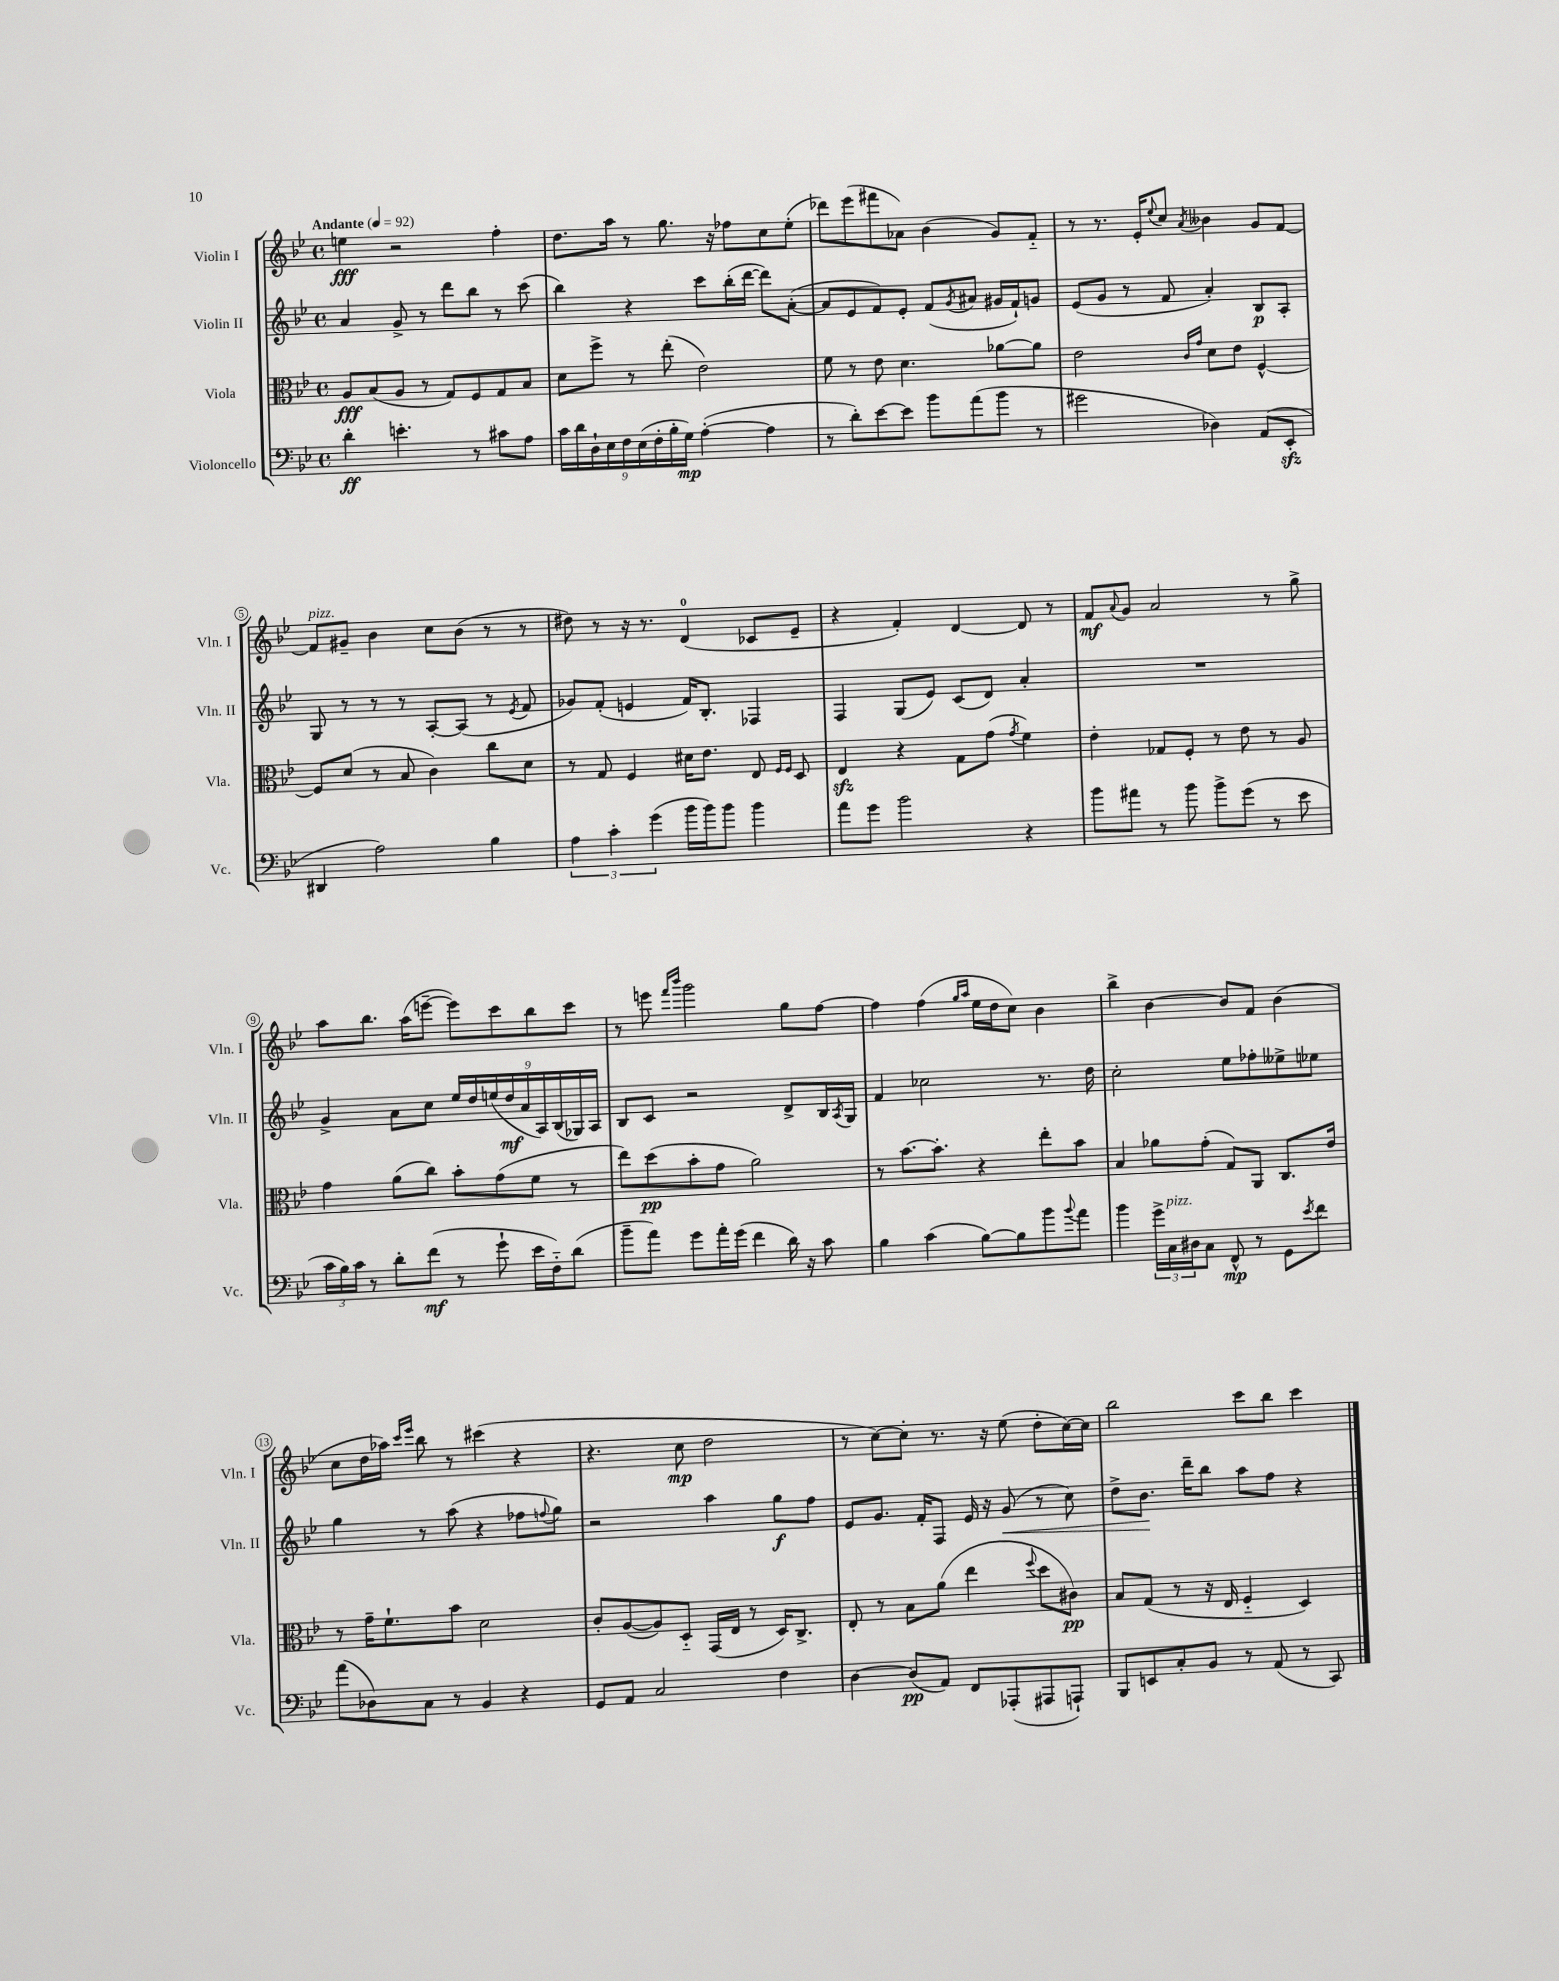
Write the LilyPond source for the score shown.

<<
\new StaffGroup <<
\new Staff = "s0" \with { instrumentName = "Violin I" shortInstrumentName = "Vln. I" } {
    \clef treble \key bes \major \defaultTimeSignature \time 4/4 \tempo "Andante" 4 = 92
    e''4\fff r2 f''4-. |
    d''8. a''16 r8 g''8. r16 fes''8 c''8 ees''8-.( |
    des'''8) ees'''8( fis'''8 aes'8) bes'4( g'8) f'8-_ |
    r8 r8. ees'16-. \appoggiatura { ees''8 } c''8 \acciaccatura { a'8 } beses'4 g'8 f'8~ |
    f'8^\markup { \italic "pizz." } gis'8-- bes'4 c''8 bes'8( r8 r8 |
    dis''8) r8 r16 r8. d'4-0( ces'8 ees'8-- |
    r4 f'4-.) d'4~ d'8 r8 |
    f'8\mf \appoggiatura { a'8 } g'8 a'2 r8 g''8-> |
    a''8 bes''8. a''16( e'''8~-- e'''8) c'''8 bes''8 c'''8 |
    r8 e'''8 \grace { f'''16 bes'''16 } g'''2 g''8 f''8~ |
    f''4 f''4( \grace { g''16 a''16 } ees''16 d''16 c''8) bes'4 |
    bes''4-> bes'4~ bes'8 f'8 bes'4( |
    c''8 d''16 aes''16) \grace { c'''16 ees'''16 } bes''8 r8 cis'''4( r4 |
    r4. c''8\mp d''2 |
    r8 c''8~) c''8-. r8. r16 ees''8( d''8-. c''16~) c''16 |
    bes''2 c'''8 bes''8 c'''4 \bar "|." |
}
\new Staff = "s1" \with { instrumentName = "Violin II" shortInstrumentName = "Vln. II" } {
    \clef treble \key bes \major \defaultTimeSignature \time 4/4
    a'4 g'8-> r8 d'''8 bes''8 r8 c'''8( |
    bes''4) r4 c'''8 bes''16-.( d'''16~ d'''8) a'8~-.( |
    a'8 ees'8 f'8) ees'8-. f'8( \acciaccatura { g'8 } ais'8 gis'16 f'16-!) g'8 |
    ees'8( g'8 r8 f'8 a'4-.) bes8\p a8-. |
    g8 r8 r8 r8 a8~-. a8( r8 \acciaccatura { ees'8 } f'8 |
    ges'8) f'8-.( e'4 f'16) bes8.-. fes4 |
    f4 g8( ees'8) c'8( d'8) a'4-. |
    R1 |
    g'4-> a'8 c''8 \tuplet 9/8 { ees''16 d''16 e''16( d''16\mf a'16 a16) bes16( ges16) a16 } |
    bes8 c'8 r2 d'8-> bes16 \acciaccatura { a8 } g16 |
    f'4 ces''2 r8. d''16 |
    c''2-. ees''8 fes''8-. eeses''8-> ees''8 |
    g''4 r8 a''8( r4 fes''8 \appoggiatura { f''8 } g''8) |
    r2 a''4 g''8\f f''8 |
    ees'8 g'8. f'16-. f8 ees'16 r16 g'8\<( r8 c''8) |
    d''8-> bes'8.\! d'''16-- bes''8 a''8 f''8 r4 \bar "|." |
}
\new Staff = "s2" \with { instrumentName = "Viola" shortInstrumentName = "Vla." } {
    \clef alto \key bes \major \defaultTimeSignature \time 4/4
    a8\fff bes8( a8 r8 g8) f8 g8 bes8 |
    d'8 f''8-> r8 ees''8-.( ees'2) |
    f'8 r8 ees'8 d'4. aes'8~ aes'8 |
    ees'2 \grace { c'16 g'16 } d'8 ees'8 f4~-^ |
    f8 d'8( r8 bes8 c'4) c''8 d'8 |
    r8 g8 f4 dis'16 ees'8. ees8 \grace { f16 f16 } d8 |
    ees4\sfz r4 g8 g'8( \acciaccatura { g'8 } f'4) |
    ees'4-. ges8 f8-. r8 ees'8 r8 a8 |
    g'4 a'8( c''8) bes'8-. g'8( f'8 r8 |
    ees''8) d''8\pp( bes'8-. g'8 a'2) |
    r8 bes'8.~ bes'8.-. r4 ees''8-. bes'8 |
    bes4 aes'8 g'8-.( g8) a,8 c8. ees'16 |
    r8 g'16-- f'8.-! bes'8 d'2 |
    c'8-. a8~( a8) d8-_ g,16( ees16 r8 d16) c8.-> |
    ees8-. r8 bes8 a'8( ees''4 \appoggiatura { f''8 } d''8 cis'8\pp) |
    bes8 g8( r8 r16 ees16 f4-_ d4) \bar "|." |
}
\new Staff = "s3" \with { instrumentName = "Violoncello" shortInstrumentName = "Vc." } {
    \clef bass \key bes \major \defaultTimeSignature \time 4/4
    d'4-.\ff e'4.-. r8 cis'8 a8 |
    \tuplet 9/8 { c'16 d'16 d16-! ees16 f16 ees16( f16-. bes16-. g16\mp) } a4~-.( a4 |
    r8 d'8-.) ees'8~ ees'8 bes'8 a'8( bes'8 r8 |
    gis'2 des4) a,8( ees,8-.\sfz |
    dis,4 a2) bes4 |
    \tuplet 3/2 { a4 c'4-. g'4( } bes'16 bes'16) bes'8 bes'4 |
    a'8 g'8 bes'2 r4 |
    bes'8 ais'8 r8 bes'8 bes'8-> g'8( r8 ees'8 |
    \tuplet 3/2 { c'16 bes16) c'16 } r8 d'8-. f'8\mf( r8 g'8-! ees'16 f16-_) d'8( |
    bes'8-- a'8) g'8 a'16-. g'16( f'4 d'16) r16 c'8 |
    bes4 c'4( bes8~) bes8 bes'8 \appoggiatura { bes'8 } a'8 |
    bes'4 \tuplet 3/2 { g'16-> c16^\markup { \italic "pizz." } dis16 } c8 f,8-^\mp r8 g,8 \acciaccatura { ees'8 } f'8 |
    a'8( des8) c8 r8 bes,4 r4 |
    g,8 a,8 c2 f4 |
    d4~ d8\pp( a,8) f,8 aes,,8-.( ais,,8 a,,8-!) |
    bes,,8 e,8 c8-. bes,8 r8 a,8( r8 c,8) \bar "|." |
}
>>
>>
\layout { \context { \Score \override BarNumber.stencil = #(make-stencil-circler 0.1 0.3 ly:text-interface::print) } }
